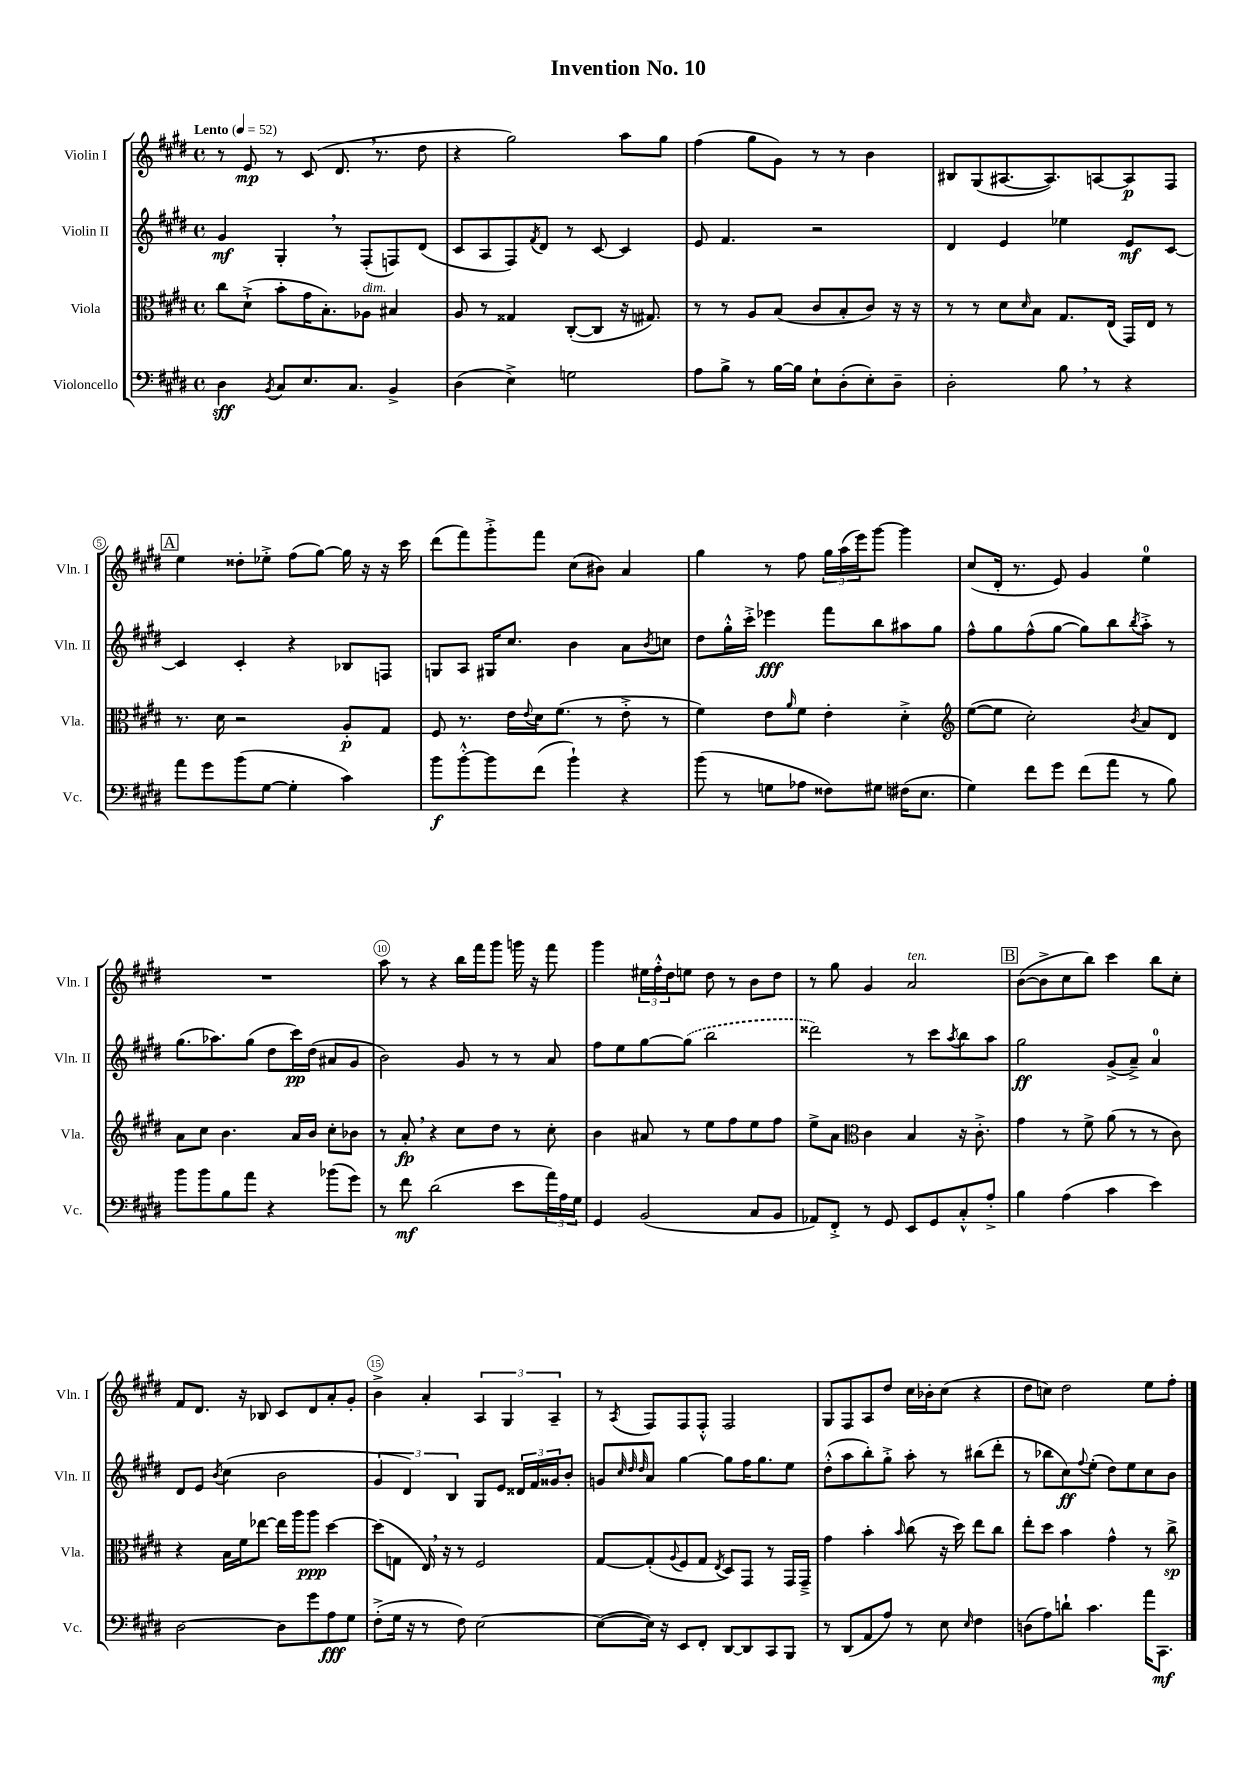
\header { title = "Invention No. 10" }
<<
\new StaffGroup <<
\new Staff = "s0" \with { instrumentName = "Violin I" shortInstrumentName = "Vln. I" } {
    \clef treble \key e \major \defaultTimeSignature \time 4/4 \tempo "Lento" 4 = 52
    r8 e'8\mp r8 cis'8( dis'8. \breathe r8. dis''8 |
    r4 gis''2) a''8 gis''8 |
    fis''4( gis''8 gis'8) r8 r8 b'4 |
    bis8 gis8( ais8.~ ais8.) a8~ a8\p fis8 |
    \mark \markup { \box "A" } e''4 disis''8-. ees''8-.-> fis''8( gis''8~) gis''16 r16 r16 cis'''16 |
    dis'''8( fis'''8) gis'''8-.-> fis'''8 cis''8( bis'8) a'4 |
    gis''4 r8 fis''8 \tuplet 3/2 { gis''16 a''16( e'''16) } gis'''8~ gis'''4 |
    cis''8( dis'16-. r8. e'8) gis'4 e''4-0 |
    R1 |
    a''8 r8 r4 b''16 fis'''16 gis'''8 g'''16 r16 fis'''8 |
    gis'''4 \tuplet 3/2 { eis''16 fis''16-.-^ dis''16 } e''8 dis''8 r8 b'8 dis''8 |
    r8 gis''8 gis'4 a'2^\markup { \italic "ten." } |
    \mark \markup { \box "B" } b'8~( b'8-> cis''8 b''8) cis'''4 b''8 cis''8-. |
    fis'8 dis'8. r16 bes8 cis'8 dis'8 a'8-. gis'8-. |
    b'4-> a'4-. \tuplet 3/2 { a4 gis4 a4-- } |
    r8 \acciaccatura { a8 } fis8 fis8 fis8-.-^ fis2 |
    gis8 fis8 a8 dis''8 cis''16 bes'16-. cis''8( r4 |
    dis''8 c''8) dis''2 e''8 fis''8-. \bar "|." |
}
\new Staff = "s1" \with { instrumentName = "Violin II" shortInstrumentName = "Vln. II" } {
    \clef treble \key e \major \defaultTimeSignature \time 4/4
    gis'4\mf gis4-. \breathe r8 fis8-.( f8) dis'8( |
    cis'8 a8 fis8) \acciaccatura { fis'8 } dis'8 r8 cis'8~ cis'4 |
    e'8 fis'4. r2 |
    dis'4 e'4 ees''4 e'8\mf cis'8~ |
    \mark \markup { \box "A" } cis'4 cis'4-. r4 bes8 f8 |
    g8 a8 gis16 cis''8. b'4 a'8 \acciaccatura { b'8 } c''8 |
    dis''8 gis''16-.-^ cis'''16-.-> ees'''4\fff fis'''8 b''8 ais''8 gis''8 |
    fis''8-^ gis''8 fis''8-^( gis''8~ gis''8) b''8 \acciaccatura { b''8 } a''8-.-> r8 |
    gis''8.( aes''8.) gis''8( dis''8 cis'''16\pp) dis''16( ais'8 gis'8 |
    b'2) gis'8 r8 r8 a'8 |
    fis''8 e''8 gis''8~ \once \slurDashed gis''8( b''2 |
    disis'''2) r8 cis'''8 \acciaccatura { a''8 } b''8 a''8 |
    \mark \markup { \box "B" } gis''2\ff gis'8->( a'8--->) a'4-0 |
    dis'8 e'8 \acciaccatura { b'8 } cis''4( b'2 |
    \tuplet 3/2 { gis'4 dis'4) b4 } gis8 e'8 \tuplet 3/2 { disis'16 fis'16 gisis'16 } b'8-. |
    g'8 \grace { cis''32 dis''32 dis''32 } a'8 gis''4~ gis''8 fis''16 gis''8. e''8 |
    dis''8-.-^( a''8 b''8-.) gis''8-.-> a''8-. r8 bis''8( dis'''8-. |
    r8 bes''8 cis''8\ff) \appoggiatura { fis''8 } e''8-.( dis''8) e''8 cis''8 b'8 \bar "|." |
}
\new Staff = "s2" \with { instrumentName = "Viola" shortInstrumentName = "Vla." } {
    \clef alto \key e \major \defaultTimeSignature \time 4/4
    cis''8 dis'8-!->( b'8-. gis'16 b8.-.) aes8^\markup { \italic "dim." } bis4 |
    a8 r8 gisis4 cis8~-.( cis8 r16 gis8.) |
    r8 r8 a8 b8( cis'8 b8-. cis'8) r16 r16 |
    r8 r8 dis'8 \grace { dis'16 } b8 gis8. e16( gis,16) e16 r8 |
    \mark \markup { \box "A" } r8. dis'16 r2 a8-.\p gis8 |
    fis8 r8. e'16 \appoggiatura { e'8 } dis'16 fis'8.( r8 e'8-.-> r8 |
    fis'4) e'8 \grace { a'16 } fis'8 e'4-. dis'4-.-> |
    \clef treble e''8~( e''8 cis''2-.) \acciaccatura { b'8 } a'8 dis'8 |
    a'8 cis''8 b'4. a'16 b'16 cis''8-. bes'8 |
    r8 a'8-.\fp \breathe r4 cis''8 dis''8 r8 cis''8-. |
    b'4 ais'8 r8 e''8 fis''8 e''8 fis''8 |
    e''8-> a'8 \clef alto cis'4 b4 r16 cis'8.-.-> |
    \mark \markup { \box "B" } gis'4 r8 fis'8-> a'8( r8 r8 cis'8) |
    r4 b16 fis'16 ees''8~ ees''16 a''16 a''8\ppp dis''4~ |
    dis''8( g8 e16) \breathe r16 r8 fis2 |
    gis8~ gis8-.( \appoggiatura { a8 } fis8 gis8 \acciaccatura { e8 } dis8) gis,8 r8 gis,16 gis,16---> |
    gis'4 b'4-. \grace { b'16 } cis''8( r16 dis''16) e''8 cis''8 |
    e''8-. dis''8 b'4 gis'4-^ r8 cis''8->\sp \bar "|." |
}
\new Staff = "s3" \with { instrumentName = "Violoncello" shortInstrumentName = "Vc." } {
    \clef bass \key e \major \defaultTimeSignature \time 4/4
    dis4\sff \acciaccatura { b,8 } cis8 e8. cis8. b,4-> |
    dis4( e4->) g2 |
    a8 b8-> r8 b16~ b16 e8-! dis8-.( e8-.) dis8-- |
    dis2-. b8 \breathe r8 r4 |
    \mark \markup { \box "A" } a'8 gis'8 b'8( gis8~ gis4-. cis'4) |
    b'8\f b'8~-.-^ b'8 fis'8( b'4-!) r4 |
    b'8( r8 g8 aes8 fisis8) gis8 fis16( e8. |
    gis4) fis'8 gis'8 fis'8( a'8 r8 b8) |
    b'8 b'8 b8 a'8 r4 bes'8( gis'8) |
    r8 fis'8\mf dis'2( e'8 \tuplet 3/2 { a'16) a16 gis16 } |
    gis,4 b,2( cis8 b,8 |
    aes,8) fis,8-.-> r8 gis,8 e,8 gis,8 cis8-.-^ a8-.-> |
    \mark \markup { \box "B" } b4 a4( cis'4 e'4) |
    dis2~ dis8 gis'8 a8\fff gis8 |
    fis8-.->( gis16 r16 r8 fis8) e2~ |
    e8~( e16) r16 e,8 fis,8-. dis,8~ dis,8 cis,8 b,,8 |
    r8 dis,8( a,8 a8) r8 e8 \grace { e16 } fis4 |
    d8( a8) d'8-! cis'4. a'16 cis,8.\mf \bar "|." |
}
>>
>>
\layout { \context { \Score \override BarNumber.break-visibility = ##(#f #t #t) barNumberVisibility = #(every-nth-bar-number-visible 5) \override BarNumber.stencil = #(make-stencil-circler 0.1 0.3 ly:text-interface::print) } }
